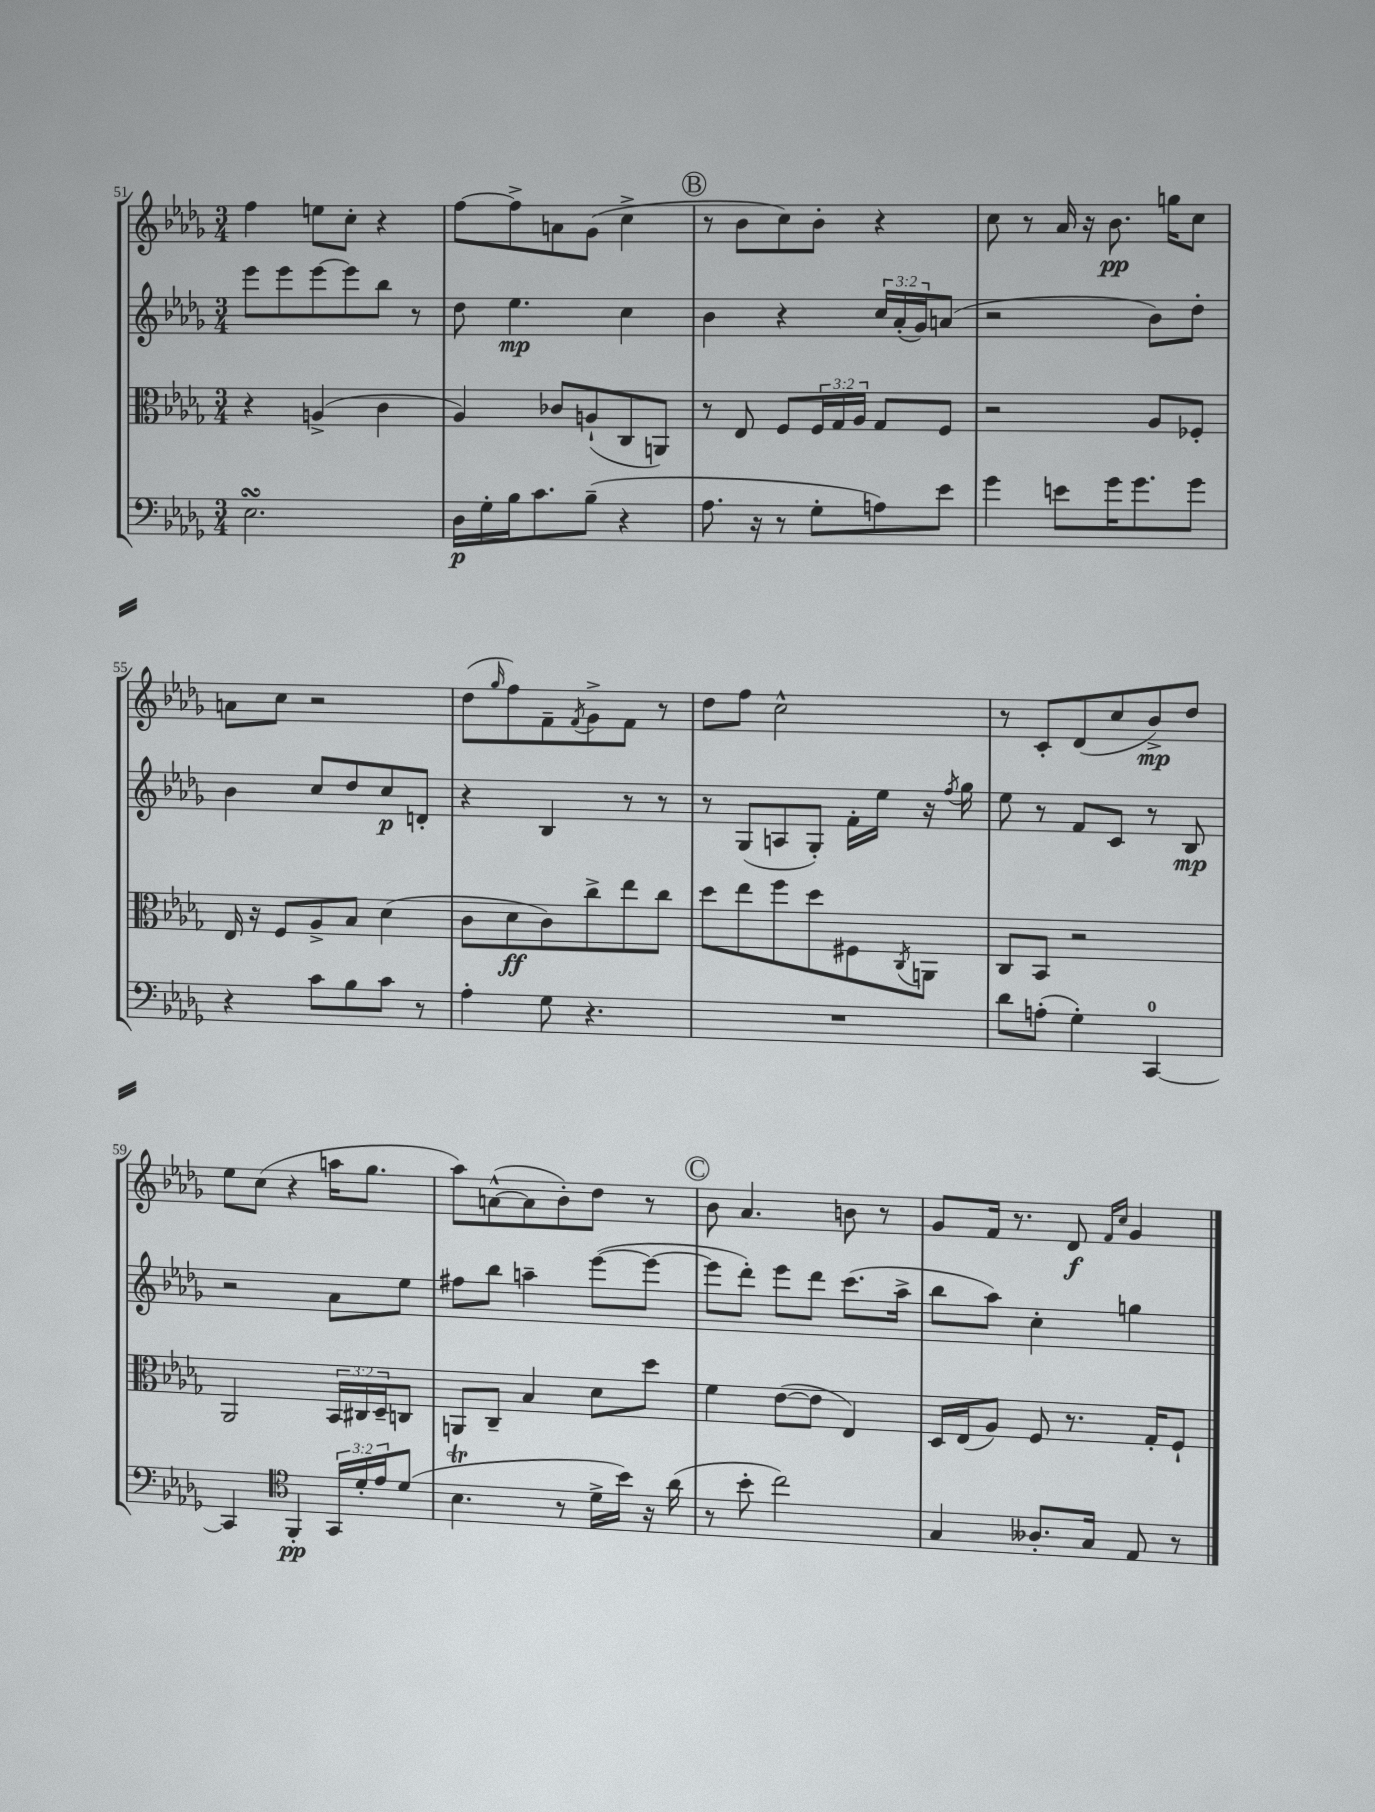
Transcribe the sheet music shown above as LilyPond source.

<<
\new StaffGroup <<
\new Staff = "s0" {
    \clef treble \key des \major \numericTimeSignature \time 3/4
    f''4 e''8 c''8-. r4 |
    f''8~ f''8-> a'8 ges'8( c''4-> |
    \mark \markup { \circle "B" } r8 bes'8 c''8) bes'8-. r4 |
    c''8 r8 aes'16 r16 bes'8.\pp g''16 c''8 |
    a'8 c''8 r2 |
    des''8( \grace { ges''16 } f''8) f'8-- \acciaccatura { f'8 } ges'8-> f'8 r8 |
    des''8 f''8 c''2-^ |
    r8 c'8-. des'8( c''8 bes'8->\mp) des''8 |
    ees''8 c''8( r4 a''16 ges''8. |
    aes''8) a'8~-^( a'8 bes'8-.) des''8 r8 |
    \mark \markup { \circle "C" } bes'8 aes'4. b'8 r8 |
    ges'8 f'16 r8. des'8\f \grace { f'16 c''16 } ges'4 \bar "|." |
}
\new Staff = "s1" {
    \clef treble \key des \major \numericTimeSignature \time 3/4 \override Staff.TupletNumber.text = #tuplet-number::calc-fraction-text
    ees'''8 ees'''8 ees'''8~ ees'''8 bes''8 r8 |
    des''8 ees''4.\mp c''4 |
    \mark \markup { \circle "B" } bes'4 r4 \tuplet 3/2 { c''16 aes'16-.( ges'16) } a'8( |
    r2 bes'8) des''8-. |
    bes'4 c''8 des''8 c''8\p d'8-. |
    r4 bes4 r8 r8 |
    r8 ges8( a8 ges8-.) f'16-. ees''16 r16 \acciaccatura { f''8 } ges''16 |
    ees''8 r8 f'8 c'8 r8 bes8\mp |
    r2 aes'8 ees''8 |
    fis''8 bes''8 a''4-- ees'''8~( ees'''8~ |
    \mark \markup { \circle "C" } ees'''8 des'''8-.) ees'''8 des'''8 c'''8.( aes''16-> |
    bes''8 aes''8) c''4-. g''4 \bar "|." |
}
\new Staff = "s2" {
    \clef alto \key des \major \numericTimeSignature \time 3/4 \override Staff.TupletNumber.text = #tuplet-number::calc-fraction-text
    r4 a4->( c'4 |
    aes4) ces'8 a8-!( c8 a,8) |
    \mark \markup { \circle "B" } r8 ees8 f8 \tuplet 3/2 { f16 ges16 aes16 } ges8 f8 |
    r2 aes8 fes8-. |
    ees16 r16 f8 aes8-> bes8 des'4( |
    c'8 des'8\ff c'8) c''8-> ees''8 c''8 |
    des''8 ees''8 f''8 des''8 fis8 \acciaccatura { c8 } a,8 |
    c8 bes,8 r2 |
    aes,2 \tuplet 3/2 { bes,16 cis16 des16-- } c8 |
    a,8 c8-- bes4 des'8 des''8 |
    \mark \markup { \circle "C" } f'4 ees'8~( ees'8 ees4) |
    des16 ees16( aes8) f8 r8. ges16-. f8-! \bar "|." |
}
\new Staff = "s3" {
    \clef bass \key des \major \numericTimeSignature \time 3/4 \override Staff.TupletNumber.text = #tuplet-number::calc-fraction-text
    ees2.\turn |
    des16\p ges16-. bes16 c'8. bes8--( r4 |
    \mark \markup { \circle "B" } aes8. r16 r8 ges8-. a8) ees'8 |
    ges'4 e'8 ges'16 ges'8. ges'8 |
    r4 c'8 bes8 c'8 r8 |
    aes4-. ges8 r4. |
    R2. |
    des'8 a8-.( ges4-.) c,4-0~ |
    c,4 \clef tenor f,4-.\pp \tuplet 3/2 { ges,16 des'16-. ees'16 } des'8( |
    bes4.\trill r8 des'16-> bes'16) r16 aes'16( |
    \mark \markup { \circle "C" } r8 bes'8-. c''2) |
    ges4 aeses8.-. ges16 ees8 r8 \bar "|." |
}
>>
>>
\layout { \context { \Score currentBarNumber = #51 } }
